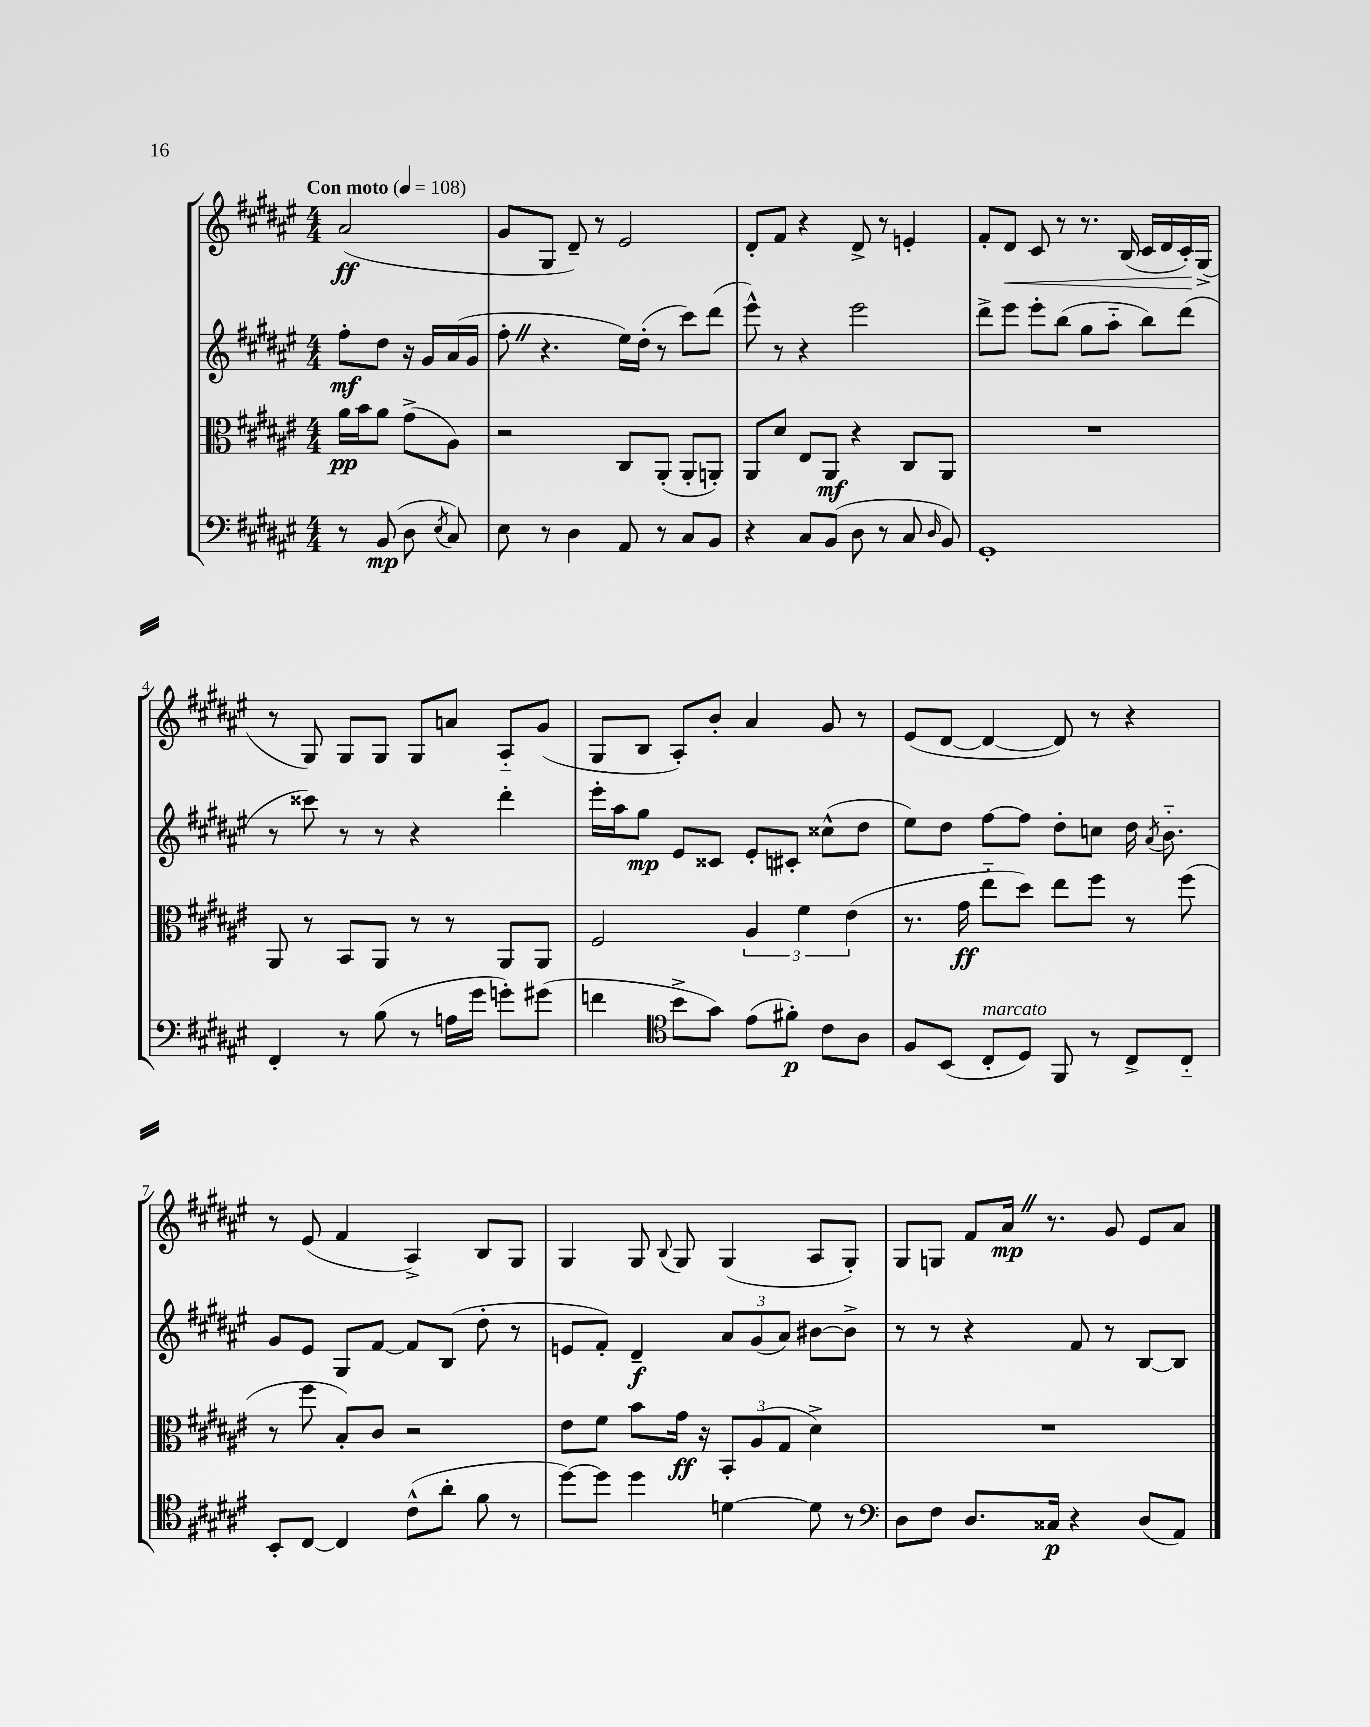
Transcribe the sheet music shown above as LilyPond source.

<<
\new StaffGroup <<
\new Staff = "s0" {
    \clef treble \key fis \major \numericTimeSignature \time 4/4 \partial 2 \tempo "Con moto" 4 = 108
    \autoBeamOff ais'2\ff( |
    gis'8[ gis8] dis'8--) r8 eis'2 |
    dis'8[-. fis'8] r4 dis'8-> r8 e'4-. |
    fis'8[-. dis'8]\< cis'8 r8 r8. b16( cis'16[ dis'16 cis'16-.\!) gis16]->( |
    r8 gis8) gis8[ gis8] gis8[ a'8] ais8[-_ gis'8]( |
    gis8[ b8] ais8[-.) b'8]-. ais'4 gis'8 r8 |
    eis'8[( dis'8]~ dis'4~ dis'8) r8 r4 |
    r8 eis'8( fis'4 ais4->) b8[ gis8] |
    gis4 gis8 \appoggiatura { b8 } gis8 gis4( ais8[ gis8]-.) |
    gis8[ g8] fis'8[ ais'16]\mp \once \override BreathingSign.text = \markup { \musicglyph "scripts.caesura.straight" } \breathe r8. gis'8 eis'8[ ais'8] \bar "|." |
}
\new Staff = "s1" {
    \clef treble \key fis \major \numericTimeSignature \time 4/4 \partial 2
    \autoBeamOff fis''8[-.\mf dis''8] r16 gis'16[ ais'16( gis'16] |
    fis''8-. \once \override BreathingSign.text = \markup { \musicglyph "scripts.caesura.straight" } \breathe r4. eis''16[) dis''16]-.( r8 cis'''8[) dis'''8]( |
    eis'''8-^) r8 r4 eis'''2 |
    dis'''8[-> eis'''8] eis'''8[-. b''8]( gis''8[ ais''8]-_ b''8[) dis'''8]( |
    r8 cisis'''8) r8 r8 r4 dis'''4-. |
    eis'''16[-. ais''16 gis''8]\mp eis'8[ cisis'8] eis'8[-. cis'8]-. cisis''8[-^( dis''8] |
    eis''8[) dis''8] fis''8[~ fis''8] dis''8[-. c''8] dis''16 \acciaccatura { ais'8 } b'8.-_ |
    gis'8[ eis'8] gis8[ fis'8]~ fis'8[ b8]( dis''8-. r8 |
    e'8[ fis'8]-.) dis'4--\f \tuplet 3/2 { ais'8[ gis'8( ais'8]) } bis'8[~ bis'8]-> |
    r8 r8 r4 fis'8 r8 b8[~ b8] \bar "|." |
}
\new Staff = "s2" {
    \clef alto \key fis \major \numericTimeSignature \time 4/4 \partial 2
    \autoBeamOff ais'16[\pp b'16 ais'8] gis'8[->( ais8]) |
    r2 cis8[ ais,8]-.( ais,8[-. a,8]-.) |
    ais,8[ dis'8] eis8[ ais,8]\mf r4 cis8[ ais,8] |
    R1 |
    ais,8 r8 b,8[ ais,8] r8 r8 ais,8[ ais,8] |
    fis2 \tuplet 3/2 { ais4 fis'4 eis'4( } |
    r8. gis'16\ff eis''8[-_ dis''8]) eis''8[ fis''8] r8 fis''8( |
    r8 fis''8 b8[-.) cis'8] r2 |
    eis'8[ fis'8] b'8[ gis'16]\ff r16 \tuplet 3/2 { b,8[-. ais8( gis8] } dis'4->) |
    R1 \bar "|." |
}
\new Staff = "s3" {
    \clef bass \key fis \major \numericTimeSignature \time 4/4 \partial 2
    \autoBeamOff r8 b,8\mp( dis8 \acciaccatura { eis8 } cis8) |
    eis8 r8 dis4 ais,8 r8 cis8[ b,8] |
    r4 cis8[ b,8]( dis8 r8 cis8 \grace { dis16 } b,8) |
    gis,1-. |
    fis,4-. r8 b8( r8 a16[ gis'16] g'8[-.) gis'8]( |
    f'4 \clef tenor b'8[-> gis'8]) eis'8[( fis'8]-.\p) cis'8[ ais8] |
    fis8[ b,8]( cis8[-.^\markup { \italic "marcato" } dis8]) fis,8 r8 cis8[-> cis8]-_ |
    b,8[-. cis8]~ cis4 cis'8[-^( ais'8]-. fis'8 r8 |
    dis''8[~) dis''8] dis''4 d'4~ d'8 r8 |
    \clef bass dis8[ fis8] dis8.[ cisis16]\p r4 dis8[( ais,8]) \bar "|." |
}
>>
>>
